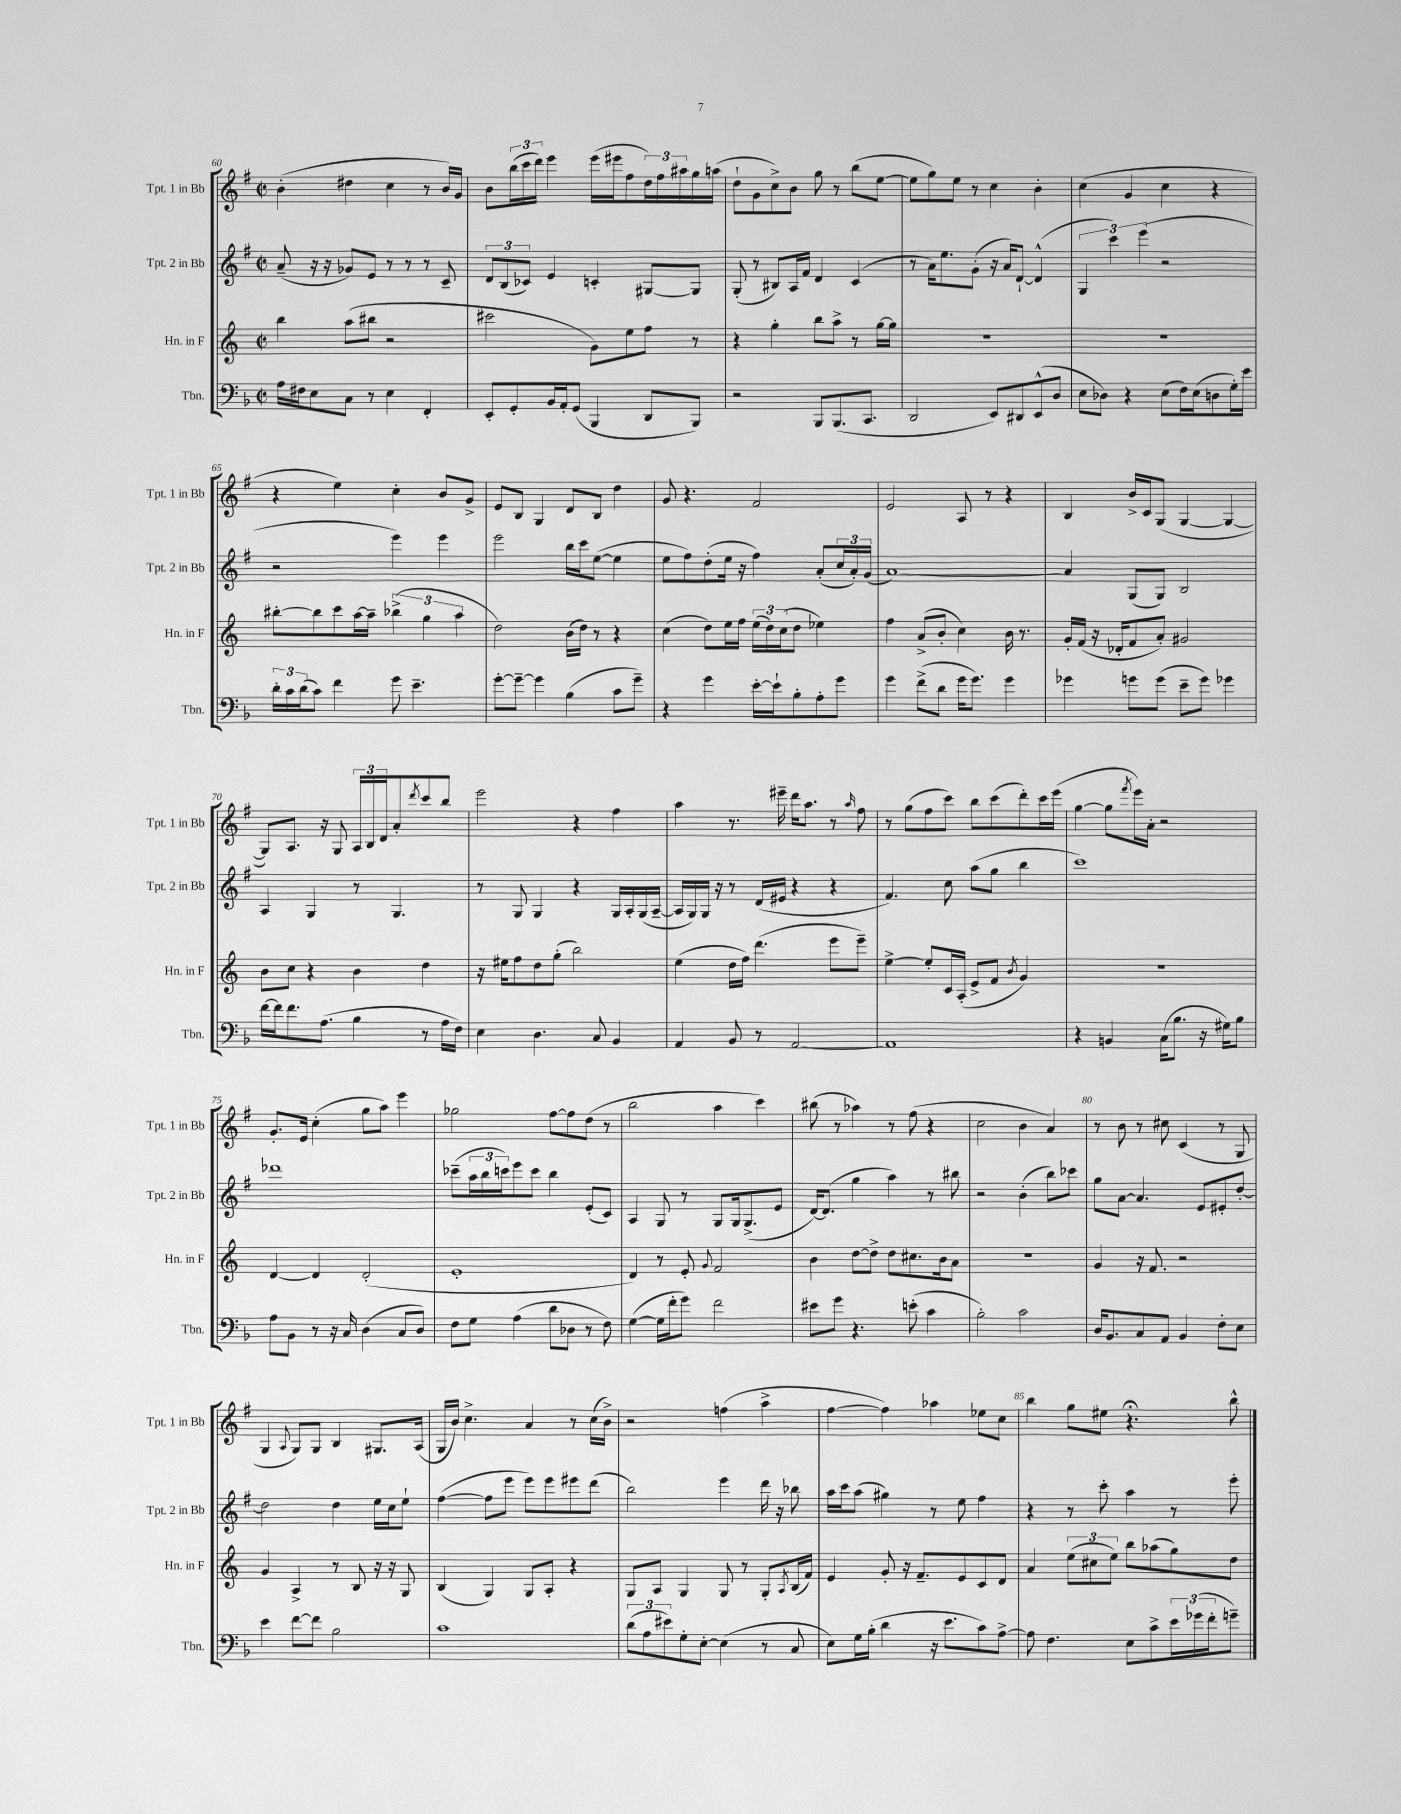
<<
\new StaffGroup <<
\new Staff = "s0" \with { instrumentName = "Tpt. 1 in Bb" shortInstrumentName = "Tpt. 1 in Bb" } {
    \clef treble \key g \major \defaultTimeSignature \time 2/2
    b'4-.( dis''4 c''4 r8 b'16) g'16 |
    b'8 \tuplet 3/2 { b''16( c'''16 d'''16) } e'''4 e'''16( eis'''16 fis''8 \tuplet 3/2 { d''16) fis''16 ais''16 } g''16 a''16( |
    d''8-! g'8 c''8->) b'8 g''8 r8 b''8( e''8~ |
    e''8 g''8) e''8 r8 c''4 b'4-. |
    c''4( g'4 c''4 r4 |
    r4 e''4) c''4-. b'8 g'8-> |
    e'8 b8 g4 d'8 b8 d''4 |
    g'8 r4. fis'2 |
    e'2 a8 r8 r4 |
    b4 b'16-> c'16 g8( g4~ g4~ |
    g8) a8. r16 g8 \tuplet 3/2 { a16 b16 d'16 } a'8-. \acciaccatura { d'''8 } c'''8 b''8 |
    e'''2 r4 fis''4 |
    a''4 r8. eis'''16-- d'''16 a''8. r8 \grace { a''16 } fis''8 |
    r8 g''8( fis''8 c'''8) b''8 c'''8( d'''8-.) c'''16 e'''16( |
    g''4~ g''8 \acciaccatura { fis'''8 } e'''16) a'16-. r2 |
    g'8.-. e'16 c''4-.( g''8 a''8) e'''4 |
    ges''2 fis''8~ fis''8 d''8( r8 |
    b''2 a''4 c'''4) |
    bis''8( r8 aes''4) r8 fis''8( r4 |
    c''2 b'4 a'4) |
    r8 b'8 r8 cis''8 c'4( r8 g8 |
    g4 \appoggiatura { a8 } g8) g8 b4 gis8. a16( |
    g16 b'16) c''4.-> a'4 r8 c''16( b'16->) |
    r2 f''4( a''4-> |
    fis''4~ fis''4) aes''4 ees''8 c''8 |
    b''4 g''8 eis''8 r4.\fermata b''8-^ \bar "|." |
}
\new Staff = "s1" \with { instrumentName = "Tpt. 2 in Bb" shortInstrumentName = "Tpt. 2 in Bb" } {
    \clef treble \key g \major \defaultTimeSignature \time 2/2
    a'8--( r16 r16 ges'8) e'8 r8 r8 r8 c'8-- |
    \tuplet 3/2 { d'8 b8( ces'8) } e'4 c'4-. gis8~ gis8 |
    g8-.( r8 bis8) a16 fis'16 d'4 c'4( |
    r8 a'16) e''8. g'8-.( r16 a'16) d'8~-! d'4-^( |
    \tuplet 3/2 { g4 c'''4) e'''4( } r2 |
    r2 e'''4) e'''4 |
    e'''2 b''16 c'''16 e''8~( e''4 |
    e''8 fis''8) d''8-.( e''16 r16 fis''4) a'8-.( \tuplet 3/2 { c''16 a'16-.) g'16( } |
    a'1~) |
    a'4 g8( g8) b2 |
    a4 g4 r8 g4. |
    r8 g8 g4 r4 g16 a16-. g16( a16~-- |
    a16 g16) g16 r16 r8 d'16( eis'16 r4 r4 |
    fis'4.) c''8 a''8( g''8 b''4 |
    c'''1) |
    des'''1 |
    ces'''8--( \tuplet 3/2 { a''16 b''16 c'''16) } e'''8 c'''8 b''4 e'8-.( c'8) |
    a4 g8 r8 g8 g16 g8.->( e'8 |
    d'16~) d'8.( g''4 a''4) r8 bis''8 |
    r2 b'4-.( b''8) ces'''8 |
    g''8 a'8~ a'4. e'8 eis'8-. d''8~-. |
    d''2 d''4 e''16 c''16 e''8-! |
    fis''4~( fis''8 e'''8 e'''8) e'''8 eis'''8 d'''8( |
    b''2) e'''4 d'''16 r16 bes''8 |
    a''16 c'''16 a''8( gis''4) r8 e''8 fis''4 |
    r4 r8 c'''8-. a''4 r8 e'''8-. \bar "|." |
}
\new Staff = "s2" \with { instrumentName = "Hn. in F" shortInstrumentName = "Hn. in F" } {
    \clef treble \key c \major \defaultTimeSignature \time 2/2
    b''4 a''8( bis''8 r2 |
    cis'''2 g'8) e''8 f''8 r8 |
    r4 g''4-. b''8 a''8-> r8 g''16~ g''16 |
    R1 |
    R1 |
    bis''8~-. bis''8 c'''8 a''16~ a''16-- \tuplet 3/2 { bes''4->( g''4 a''4 } |
    d''2) b'16( d''16) r8 r4 |
    c''4( d''8) e''16 f''16 \tuplet 3/2 { e''16( d''16) c''16( } d''8 ees''4) |
    f''4 a'8->( b'8-. c''4) b'16 r8. |
    g'16-. f'16( r16 des'16-. f'8 a'8-.) gis'2 |
    b'8 c''8 r4 b'4 d''4 |
    r16 eis''16 f''8 d''8 g''8-.( b''2) |
    e''4( d''16 f''16) d'''4.( e'''8 e'''8--) |
    e''4~-> e''8-. c'16 a16-.( e'8-> f'8 \acciaccatura { b'8 } g'4) |
    R1 |
    d'4~ d'4 d'2-.( |
    e'1-. |
    d'4) r8 e'8-. \appoggiatura { g'8 } f'2 |
    b'4 d''8~ d''8-> d''8 cis''8. b'16 a'8 |
    r1 |
    g'4 r16 f'8. r2 |
    g'4 a4-> r8 b8 r16 r16 g8 |
    b4( g4) g8 a8-. r4 |
    g8 a8 g4 g8 r8 g8-. \acciaccatura { a8 } b16( f'16) |
    e'4 g'8-. r16 f'8.-- e'8 c'8 d'8 |
    a'4 \tuplet 3/2 { e''8( cis''8 e''8) } b''8 aes''8( g''8) d''8 \bar "|." |
}
\new Staff = "s3" \with { instrumentName = "Tbn." shortInstrumentName = "Tbn." } {
    \clef bass \key f \major \defaultTimeSignature \time 2/2
    a16 fis16 e8 c8 r8 e4 f,4-. |
    e,8-. g,8-. bes,16 a,16-. g,8( bes,,4 d,8 bes,,8) |
    r2 bes,,8 bes,,8.( c,8. |
    d,2 e,8) dis,8 e,8-^( d8 |
    e8 des8) r4 e8( f16) e16( d8 g16-.) e'16 |
    \tuplet 3/2 { d'16-. c'16 d'16( } c'8) f'4 g'8 e'4.-- |
    g'8~-. g'8~-- g'4 bes4( c'8 g'8--) |
    r4 g'4 e'16~-. e'16-! bes8-. a8-. g'8 |
    g'4 f'8->( d'8 g'16 g'8.) g'4 |
    ges'4 g'8 g'8( e'8-- g'8) ges'4 |
    f'16~ f'16 f'8. a8.( bes4 r8 a16 f16) |
    e4 d4. c8 bes,4 |
    a,4 bes,8 r8 a,2~ |
    a,1 |
    r4 b,4 c16( bes8. r16 gis16) bes8 |
    a8 bes,8 r8 r16 c16 d4( c8 d8) |
    f8 g8 a4( d'8 des8 r8 f8) |
    g4~( g16 f'16-. g'8) f'2 |
    eis'8 g'8 r4. e'8-.( c'4 |
    bes2-.) c'2 |
    d16 bes,8. c8 a,8 bes,4 f8-. e8 |
    e'4 f'8~ f'8 bes2 |
    c'1 |
    \tuplet 3/2 { d'8( a8 eis'8) } g8-. e8~-. e4( r8 c8 |
    e8) g16 bes16-.( d'4 r16 e'8. c'8) a8~-> |
    a8 f4. e8 c'8-> \tuplet 3/2 { e'16 ges'16( f'16-. } g'8--) \bar "|." |
}
>>
>>
\layout { \context { \Score currentBarNumber = #60 \override BarNumber.break-visibility = ##(#f #t #t) barNumberVisibility = #(every-nth-bar-number-visible 5) } }
